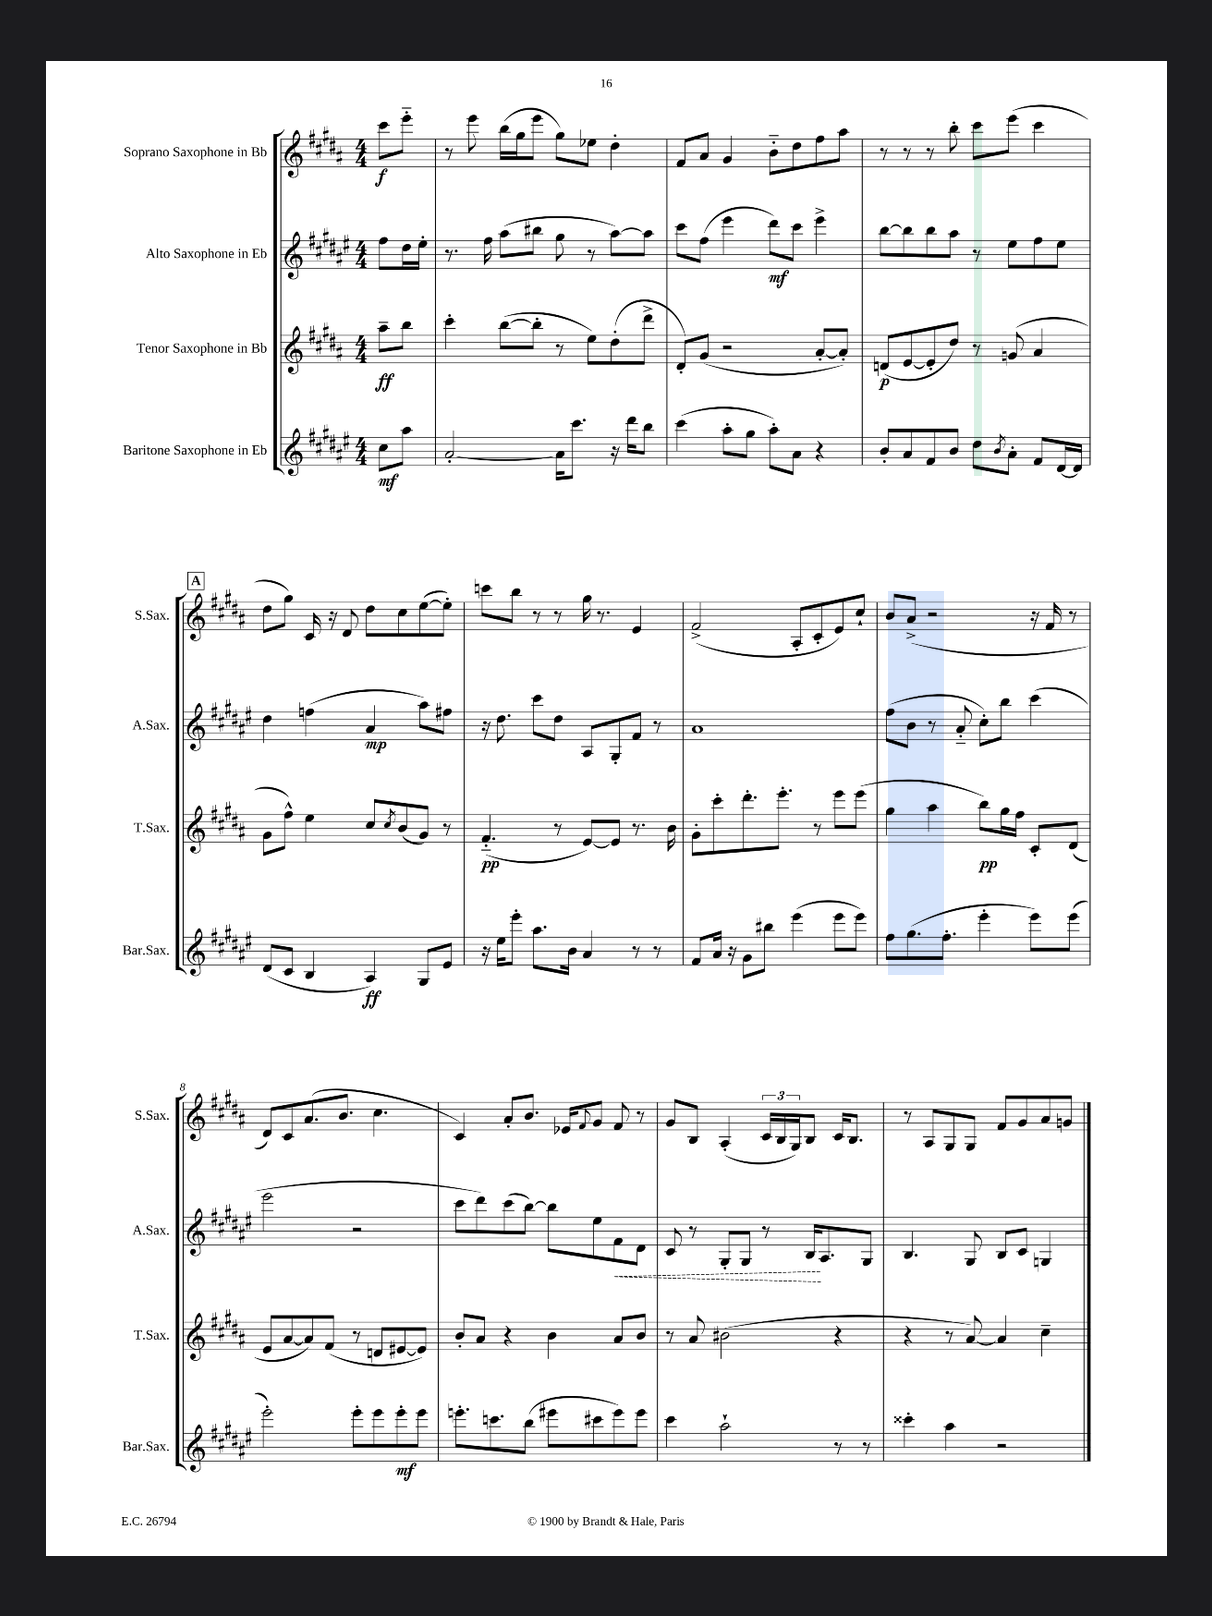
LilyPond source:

<<
\new StaffGroup <<
\new Staff = "s0" \with { instrumentName = "Soprano Saxophone in Bb" shortInstrumentName = "S.Sax." } {
    \clef treble \key b \major \numericTimeSignature \time 4/4 \partial 4
    cis'''8\f e'''8-_ |
    r8 e'''8 b''16( gis''16 e'''8 gis''8) ees''8 dis''4-. |
    fis'8 ais'8 gis'4 b'8-_ dis''8 fis''8 ais''8 |
    r8 r8 r8 b''8-. cis'''8 e'''8( cis'''4 |
    \mark \markup { \box "A" } dis''8 gis''8) cis'16 r16 dis'8 dis''8 cis''8 e''8~( e''8-.) |
    c'''8 b''8 r8 r8 gis''16 r8. e'4 |
    fis'2->( ais8-. cis'8-. e'8) cis''8-! |
    b'8 ais'8->( r2 r16 fis'16 r8 |
    dis'8) cis'8 ais'8.( b'8. cis''4. |
    cis'4) ais'8-. b'8. ees'16 \appoggiatura { fis'8 } gis'8 fis'8 r8 |
    gis'8 b8 ais4-.( \tuplet 3/2 { cis'16 b16 gis16) } b8 cis'16 b8. |
    r8 ais8 gis8 gis8 fis'8 gis'8 ais'8 g'8 \bar "|." |
}
\new Staff = "s1" \with { instrumentName = "Alto Saxophone in Eb" shortInstrumentName = "A.Sax." } {
    \clef treble \key fis \major \numericTimeSignature \time 4/4 \partial 4
    fis''8 dis''16 eis''16-. |
    r8. fis''16 ais''8( bis''8 gis''8 r8 ais''8~) ais''8 |
    cis'''8 fis''8( eis'''4 dis'''8\mf) cis'''8 eis'''4-> |
    b''8~ b''8 b''8 ais''8 r8 eis''8 fis''8 eis''8 |
    \mark \markup { \box "A" } dis''4 f''4( ais'4\mp ais''8) fis''8 |
    r16 dis''8. cis'''8 dis''8 ais8 gis8-. fis'8 r8 |
    ais'1 |
    fis''8( b'8 r8 ais'8-_ cis''8-.) b''8 cis'''4( |
    eis'''2 r2 |
    cis'''8 dis'''8) cis'''8( b''8~) b''8 eis''8 \once \override Hairpin.style = #'dashed-line fis'8\< dis'8 |
    cis'8 r8 gis8-. gis8 r8 b16\! ais8. gis8 |
    b4. gis8 b8 cis'8 g4 \bar "|." |
}
\new Staff = "s2" \with { instrumentName = "Tenor Saxophone in Bb" shortInstrumentName = "T.Sax." } {
    \clef treble \key b \major \numericTimeSignature \time 4/4 \partial 4
    ais''8--\ff b''8 |
    cis'''4-. b''8~( b''8-. r8 e''8) dis''8-.( dis'''8-> |
    dis'8-.) gis'8( r2 ais'8~-. ais'8-.) |
    d'8\p( e'8~ e'8-. dis''8) r8 g'8( ais'4 |
    \mark \markup { \box "A" } gis'8 fis''8-^) e''4 cis''8 \acciaccatura { cis''8 } b'8( gis'8) r8 |
    fis'4.-_\pp( r8 e'8~) e'8 r8. b'16 |
    gis'8-. cis'''8-. dis'''8.-. e'''8.-. r8 e'''8 e'''8( |
    gis''4 ais''4 b''8\pp) gis''16 fis''16 cis'8-. dis'8( |
    e'8 ais'8~ ais'8) fis'8( r8 d'8 eis'8~ eis'8) |
    b'8-. ais'8 r4 b'4 ais'8 b'8 |
    r8 ais'8 bis'2( r4 |
    r4 r8 ais'8~) ais'4 cis''4-- \bar "|." |
}
\new Staff = "s3" \with { instrumentName = "Baritone Saxophone in Eb" shortInstrumentName = "Bar.Sax." } {
    \clef treble \key fis \major \numericTimeSignature \time 4/4 \partial 4
    cis''8\mf ais''8 |
    ais'2~-. ais'16 cis'''8. r16 dis'''16 b''8 |
    cis'''4( ais''8-. gis''8 ais''8-.) ais'8 r4 |
    b'8-. ais'8 fis'8 b'8 dis''8 \acciaccatura { b'8 } ais'8-. fis'8 dis'16~ dis'16 |
    \mark \markup { \box "A" } dis'8( cis'8 b4 ais4\ff) gis8 eis'8 |
    r16 eis''16 eis'''8-. ais''8. b'16 ais'4 r8 r8 |
    fis'8 ais'16 r16 gis'8 bis''8 eis'''4( eis'''8 eis'''8) |
    fis''8 gis''8.( fis''8.-. eis'''4-. eis'''8) eis'''8( |
    eis'''2-.) eis'''8-. eis'''8 eis'''8-.\mf eis'''8 |
    e'''8.-. c'''8. b''8( eis'''8 cis'''8 eis'''8) eis'''8 |
    cis'''4 ais''2-! r8 r8 |
    cisis'''4-. ais''4 r2 \bar "|." |
}
>>
>>
